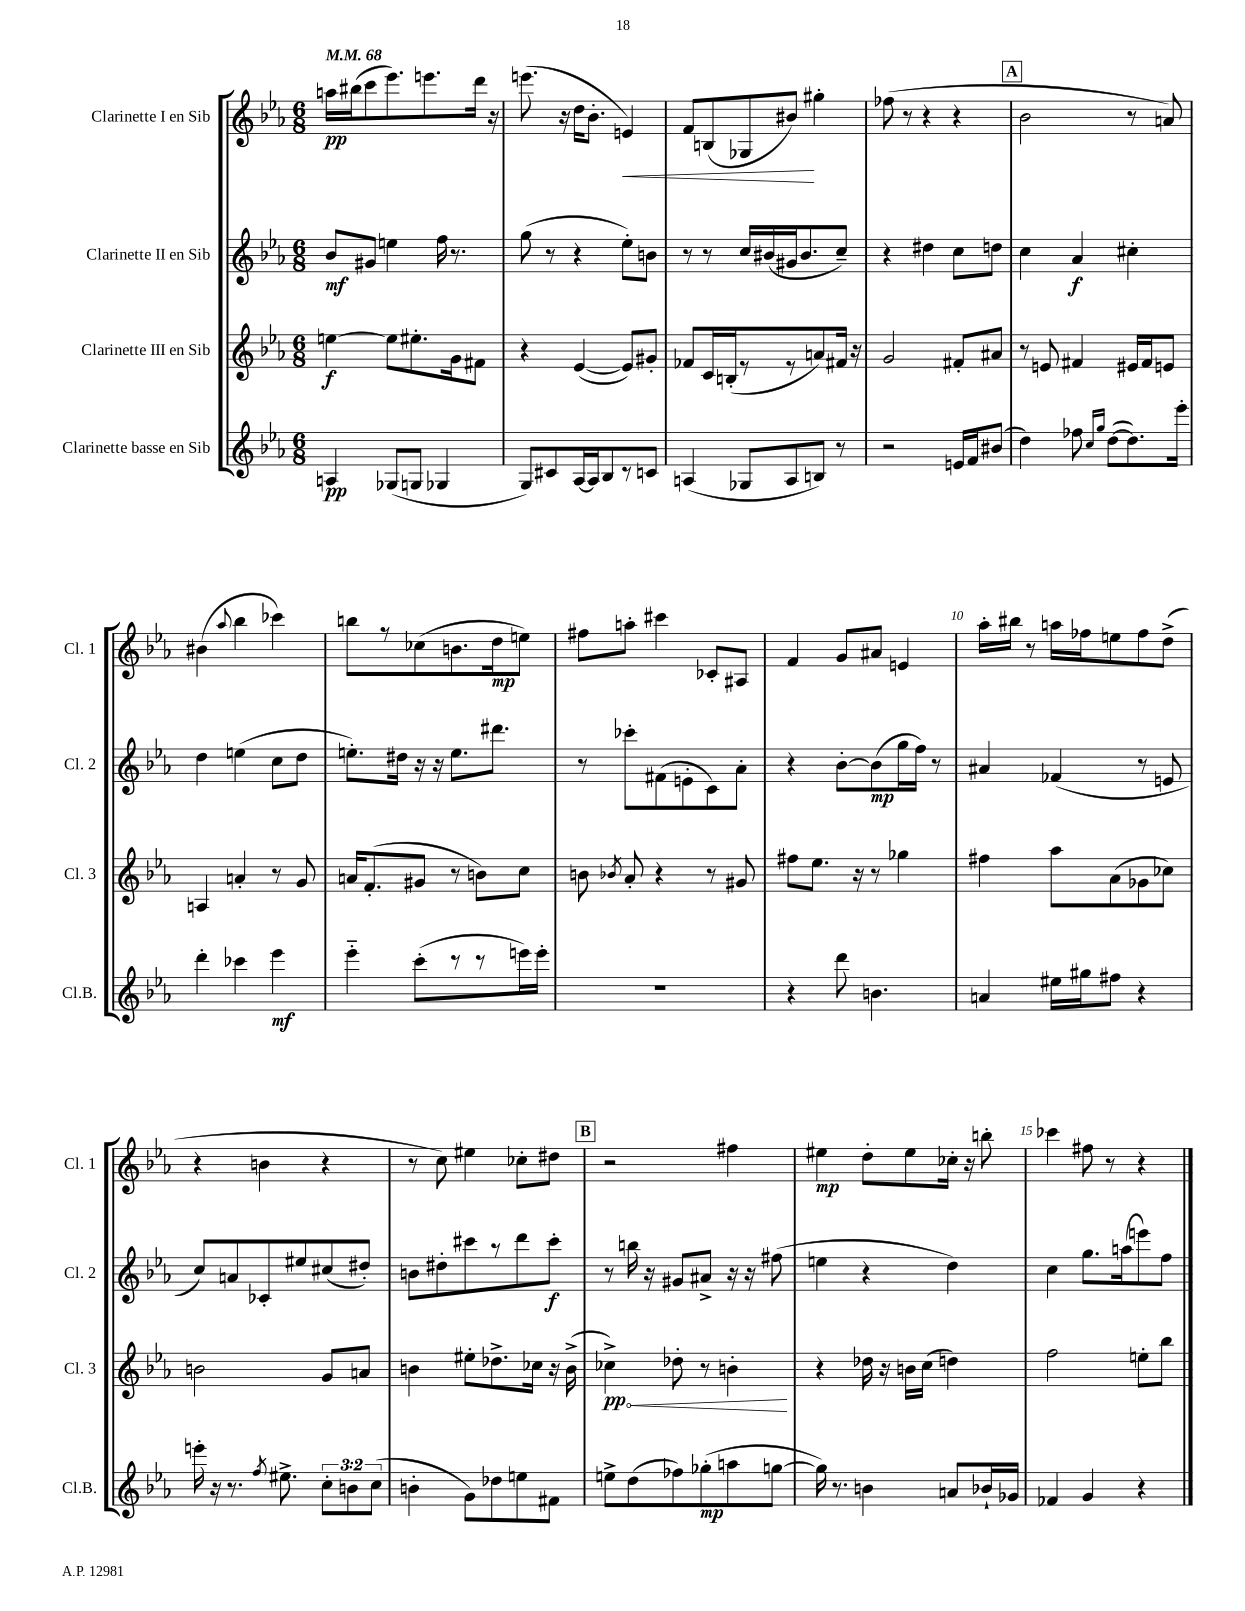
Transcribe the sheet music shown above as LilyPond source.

<<
\new StaffGroup <<
\new Staff = "s0" \with { instrumentName = "Clarinette I en Sib" shortInstrumentName = "Cl. 1" } {
    \clef treble \key ees \major \numericTimeSignature \time 6/8 \tempo 4 = 68
    \autoBeamOff a''16[\pp bis''16( c'''8 ees'''8.) e'''8. d'''16] r16 |
    e'''8.( r16 d''16[ bes'8.]-. e'4\<) |
    f'8[ b8( ges8 bis'8]\!) gis''4-. |
    fes''8( r8 r4 r4 |
    \mark \markup { \box "A" } bes'2 r8 a'8) |
    bis'4( \appoggiatura { aes''8 } bes''4 ces'''4) |
    b''8[ r8 ces''8( b'8. d''16\mp e''8]) |
    fis''8[ a''8]-. cis'''4 ces'8[-. ais8] |
    f'4 g'8[ ais'8] e'4 |
    aes''16[-. bis''16] r8 a''16[ fes''16 e''8 fes''8 d''8]->( |
    r4 b'4 r4 |
    r8 c''8) eis''4 ces''8[-. dis''8] |
    \mark \markup { \box "B" } r2 fis''4 |
    eis''4\mp d''8[-. eis''8 ces''16]-. r16 b''8-. |
    ces'''4 fis''8 r8 r4 \bar "|." |
}
\new Staff = "s1" \with { instrumentName = "Clarinette II en Sib" shortInstrumentName = "Cl. 2" } {
    \clef treble \key ees \major \numericTimeSignature \time 6/8
    \autoBeamOff bes'8[\mf gis'8] e''4 f''16 r8. |
    g''8( r8 r4 ees''8[-.) b'8] |
    r8 r8 c''16[ bis'16( gis'16 bis'8. c''8]--) |
    r4 dis''4 c''8[ d''8] |
    \mark \markup { \box "A" } c''4 aes'4\f cis''4-. |
    d''4 e''4( c''8[ d''8] |
    e''8.[-.) dis''16] r16 r16 e''8.[ dis'''8.] |
    r8 ces'''8[-. fis'8( e'8-. c'8) aes'8]-. |
    r4 bes'8[~-. bes'8\mp( g''16 f''16]) r8 |
    ais'4 fes'4( r8 e'8 |
    c''8[) a'8 ces'8-. eis''8 cis''8( dis''8]-.) |
    b'8[ dis''8-. cis'''8 r8 d'''8 cis'''8]-.\f |
    \mark \markup { \box "B" } r8 b''16 r16 gis'8[ ais'8]-> r16 r16 fis''8( |
    e''4 r4 d''4) |
    c''4 g''8.[ a''16( e'''8) f''8] \bar "|." |
}
\new Staff = "s2" \with { instrumentName = "Clarinette III en Sib" shortInstrumentName = "Cl. 3" } {
    \clef treble \key ees \major \numericTimeSignature \time 6/8
    \autoBeamOff e''4~\f e''8[ eis''8.-. g'16 fis'8] |
    r4 ees'4~( ees'8[) gis'8]-. |
    fes'8[ c'16 b16-.( r8 r8 a'8) fis'16] r16 |
    g'2 fis'8[-. ais'8] |
    \mark \markup { \box "A" } r8 e'8 fis'4 eis'16[ fis'16 e'8] |
    a4 a'4-. r8 g'8 |
    a'16[ f'8.-.( gis'8] r8 b'8[) c''8] |
    b'8 \acciaccatura { bes'8 } aes'8-. r4 r8 gis'8 |
    fis''8[ ees''8.] r16 r8 ges''4 |
    fis''4 aes''8[ aes'8( ges'8 ces''8]) |
    b'2 g'8[ a'8] |
    b'4 eis''8[-. des''8.-> ces''16] r16 b'16->( |
    \mark \markup { \box "B" } \once \override Hairpin.circled-tip = ##t ces''4->\pp\<) des''8-. r8 b'4-.\! |
    r4 des''16 r16 b'16[ c''16]( d''4) |
    f''2 e''8[-. bes''8] \bar "|." |
}
\new Staff = "s3" \with { instrumentName = "Clarinette basse en Sib" shortInstrumentName = "Cl.B." } {
    \clef treble \key ees \major \numericTimeSignature \time 6/8 \override Staff.TupletNumber.text = #tuplet-number::calc-fraction-text
    \autoBeamOff a4\pp ges8[( g8] ges4 |
    g8[) cis'8 aes16~ aes16 bes8 r8 c'8] |
    a4( ges8[ a8 b8]) r8 |
    r2 e'16[ f'16 bis'8]( |
    \mark \markup { \box "A" } d''4) fes''8 \grace { c''16[ g''16] } d''8[~( d''8.) ees'''16]-. |
    d'''4-. ces'''4 ees'''4\mf |
    ees'''4-_ c'''8[-.( r8 r8 e'''16) e'''16]-. |
    R2. |
    r4 d'''8 b'4. |
    a'4 eis''16[ gis''16 fis''8] r4 |
    e'''16-. r16 r8. \acciaccatura { f''8 } eis''8.-> \tuplet 3/2 { c''8[-. b'8 c''8]( } |
    b'4-. g'8[) des''8 e''8 fis'8] |
    \mark \markup { \box "B" } e''8[-> d''8( fes''8) ges''8-.\mp( a''8 g''8]~ |
    g''16) r8. b'4 a'8[ bes'16-! ges'16] |
    fes'4 g'4 r4 \bar "|." |
}
>>
>>
\layout { \context { \Score \override BarNumber.break-visibility = ##(#f #t #t) barNumberVisibility = #(every-nth-bar-number-visible 5) } }
